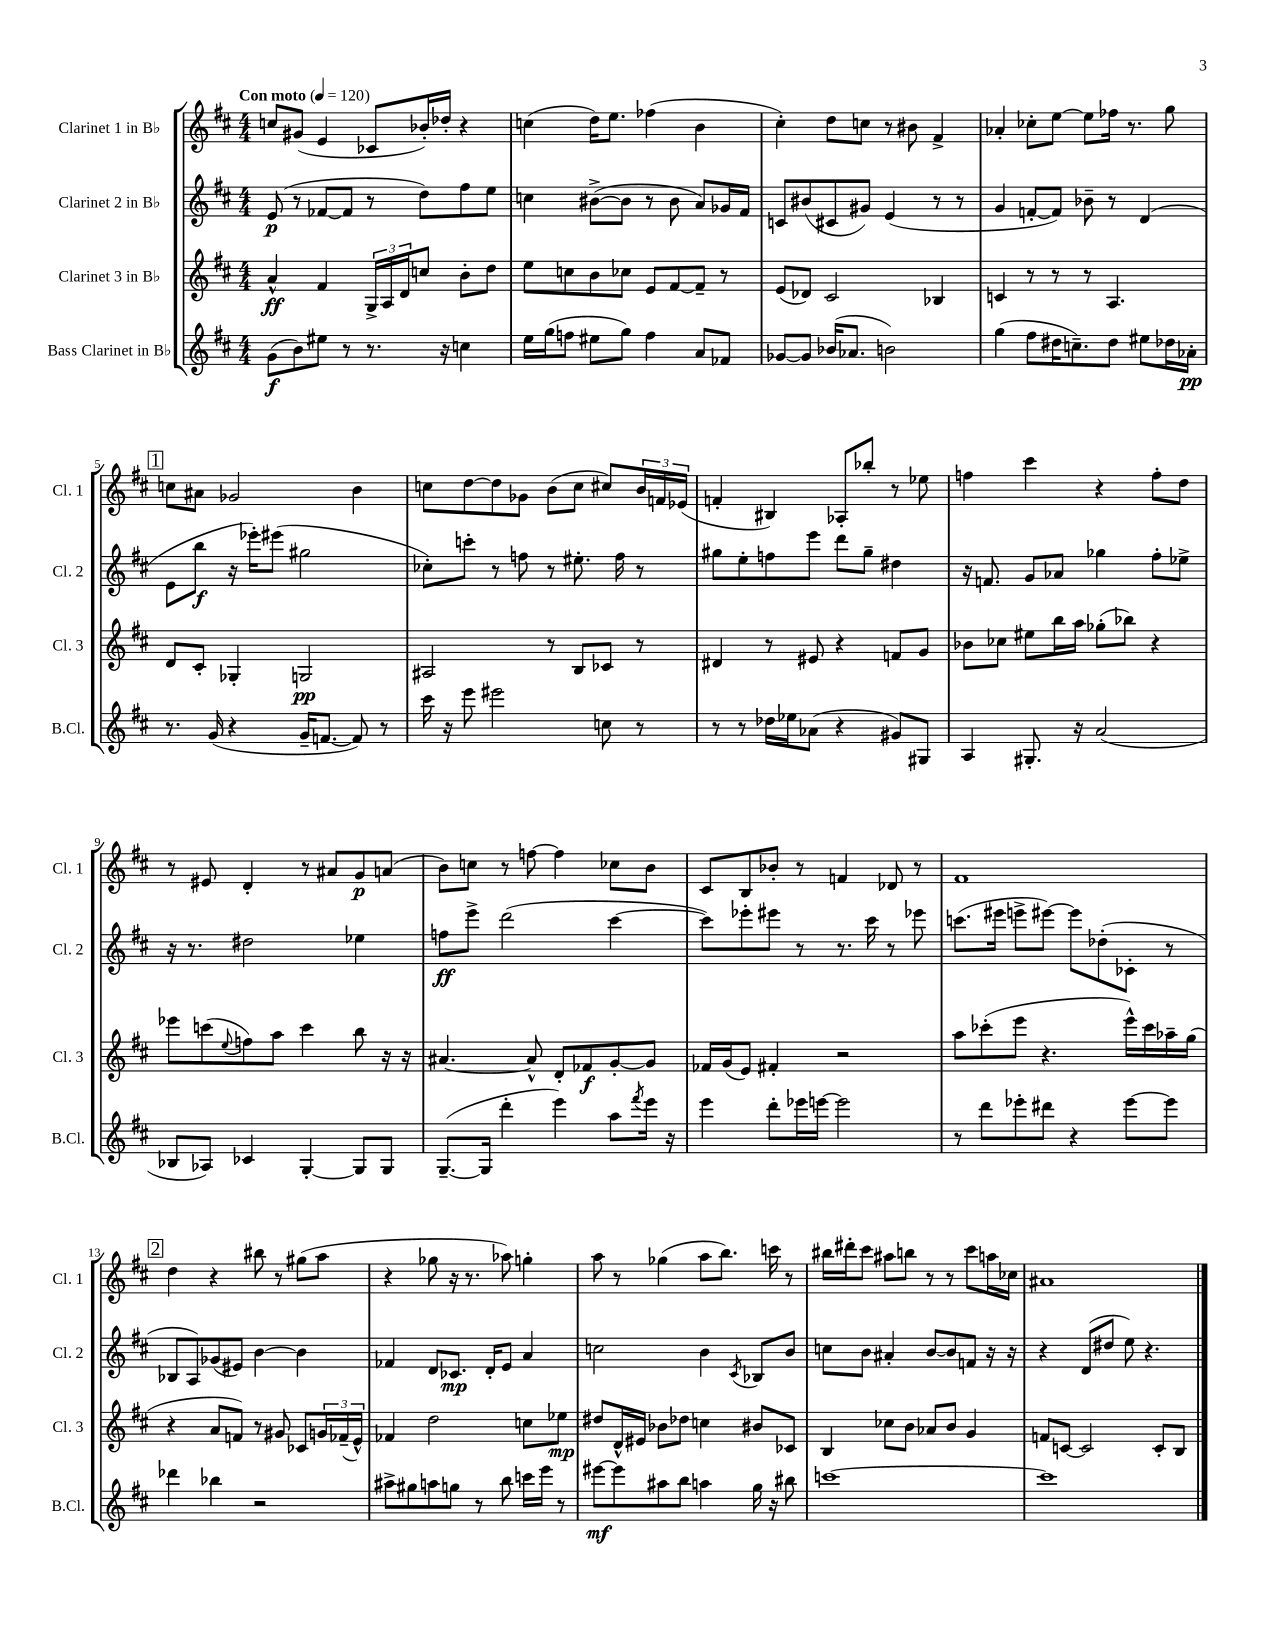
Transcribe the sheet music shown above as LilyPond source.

<<
\new StaffGroup <<
\new Staff = "s0" \with { instrumentName = "Clarinet 1 in Bb" shortInstrumentName = "Cl. 1" } {
    \clef treble \key d \major \numericTimeSignature \time 4/4 \tempo "Con moto" 4 = 120
    c''8 gis'8( e'4 ces'8 bes'16-.) des''16-. r4 |
    c''4( d''16) e''8. fes''4( b'4 |
    cis''4-.) d''8 c''8 r8 bis'8 fis'4-> |
    aes'4-. ces''8-. e''8~ e''8 fes''16 r8. g''8 |
    \mark \markup { \box "1" } c''8 ais'8 ges'2 b'4 |
    c''8 d''8~ d''8 ges'8 b'8( c''8 cis''8) \tuplet 3/2 { b'16 f'16 ees'16( } |
    f'4-. bis4) aes8-. bes''8-. r8 ees''8 |
    f''4 cis'''4 r4 f''8-. d''8 |
    r8 eis'8 d'4-. r8 ais'8 g'8\p a'8( |
    b'8) c''8 r8 f''8~ f''4 ces''8 b'8 |
    cis'8 b8 bes'8-. r8 f'4 des'8 r8 |
    fis'1 |
    \mark \markup { \box "2" } d''4 r4 bis''8 r8 gis''8( a''8 |
    r4 ges''8 r16 r8. aes''8) g''4-. |
    a''8 r8 ges''4( a''8 b''8.) c'''16 r8 |
    bis''16 dis'''16-. cis'''8 ais''8 b''8 r8 r8 cis'''8 a''16 ces''16 |
    ais'1 \bar "|." |
}
\new Staff = "s1" \with { instrumentName = "Clarinet 2 in Bb" shortInstrumentName = "Cl. 2" } {
    \clef treble \key d \major \numericTimeSignature \time 4/4
    e'8\p( r8 fes'8~ fes'8 r8 d''8) fis''8 e''8 |
    c''4 bis'8~->( bis'8 r8 bis'8 a'8) ges'16 fis'16 |
    c'8 bis'8( cis'8 gis'8) e'4( r8 r8 |
    g'4 f'8~-. f'8) bes'8-- r8 d'4( |
    \mark \markup { \box "1" } e'8 b''8\f r16 ees'''16-.) eis'''8( gis''2 |
    ces''8-.) c'''8-. r8 f''8 r8 eis''8.-. f''16 r8 |
    gis''8 e''8-. f''8 e'''8 d'''8 gis''8-- dis''4 |
    r16 f'8. g'8 aes'8 ges''4 fis''8-. ees''8-> |
    r16 r8. dis''2 ees''4 |
    f''8\ff e'''8-> d'''2( cis'''4~ |
    cis'''8) ees'''8-. eis'''8 r8 r8. cis'''16 r8 ees'''8 |
    c'''8.( eis'''16 e'''8-> eis'''8~) eis'''8 des''8-.( ces'8-. r8 |
    \mark \markup { \box "2" } bes8 a8) ges'8( eis'8) b'4~ b'4 |
    fes'4 d'8 ces'8.\mp d'16-. e'8 a'4 |
    c''2 b'4 \acciaccatura { cis'8 } bes8 b'8 |
    c''8 b'8 ais'4-. b'8~ b'8 f'8 r16 r16 |
    r4 d'8( dis''8 e''8) r4. \bar "|." |
}
\new Staff = "s2" \with { instrumentName = "Clarinet 3 in Bb" shortInstrumentName = "Cl. 3" } {
    \clef treble \key d \major \numericTimeSignature \time 4/4
    a'4-^\ff fis'4 \tuplet 3/2 { g16-> a16 d'16 } c''8 b'8-. d''8 |
    e''8 c''8 b'8 ces''8 e'8 fis'8~ fis'8-- r8 |
    e'8( des'8) cis'2 bes4 |
    c'4 r8 r8 r8 a4. |
    \mark \markup { \box "1" } d'8 cis'8-. ges4-. g2\pp |
    ais2 r8 b8 ces'8 r8 |
    dis'4 r8 eis'8 r4 f'8 g'8 |
    bes'8 ces''8 eis''8 b''16 a''16 ges''8-.( bes''8) r4 |
    ees'''8 c'''8( \appoggiatura { e''8 } f''8) a''8 c'''4 b''8 r16 r16 |
    ais'4.~ ais'8-^ d'8-. fes'8\f g'8~-. g'8 |
    fes'16 g'16( e'8) fis'4-. r2 |
    a''8 ces'''8-.( e'''8 r4. e'''16-^) ces'''16 aes''16-- g''16( |
    \mark \markup { \box "2" } r4 a'8 f'8) r8 gis'8 ces'8 \tuplet 3/2 { g'16 fes'16--( e'16-^) } |
    fes'4 d''2 c''8 ees''8\mp |
    dis''8 d'16-^ eis'16 bes'8 des''8 c''4 bis'8 ces'8 |
    b4 ces''8 b'8 aes'8 b'8 g'4 |
    f'8 c'8~ c'2 c'8-. b8 \bar "|." |
}
\new Staff = "s3" \with { instrumentName = "Bass Clarinet in Bb" shortInstrumentName = "B.Cl." } {
    \clef treble \key d \major \numericTimeSignature \time 4/4
    g'8\f( b'8) eis''8 r8 r8. r16 c''4 |
    e''16 g''16( f''8 eis''8 g''8) f''4 a'8 fes'8 |
    ges'8~ ges'8 bes'16( aes'8. b'2) |
    g''4( fis''8 dis''16 c''8.--) dis''8 eis''8 des''16 aes'16-.\pp |
    \mark \markup { \box "1" } r8. g'16( r4 g'16-- f'8.~ f'8) r8 |
    cis'''16 r16 e'''8 eis'''2 c''8 r8 |
    r8 r8 des''16 ees''16 aes'8( r4 gis'8) gis8 |
    a4 gis8.-. r16 a'2( |
    bes8 aes8) ces'4 g4~-. g8 g8 |
    g8.~--( g16 d'''4-. e'''4) a''8 \acciaccatura { fis'''8 } e'''16 r16 |
    e'''4 d'''8-. ees'''16 e'''16~ e'''2 |
    r8 d'''8 ees'''8-. dis'''8 r4 ees'''8~ ees'''8 |
    \mark \markup { \box "2" } des'''4 bes''4 r2 |
    ais''8-> gis''8 a''8 g''8 r8 b''8 c'''16 e'''16 r8 |
    eis'''8~\mf eis'''8 ais''8 b''8 a''4 g''16 r16 bis''8 |
    c'''1~ |
    c'''1 \bar "|." |
}
>>
>>
